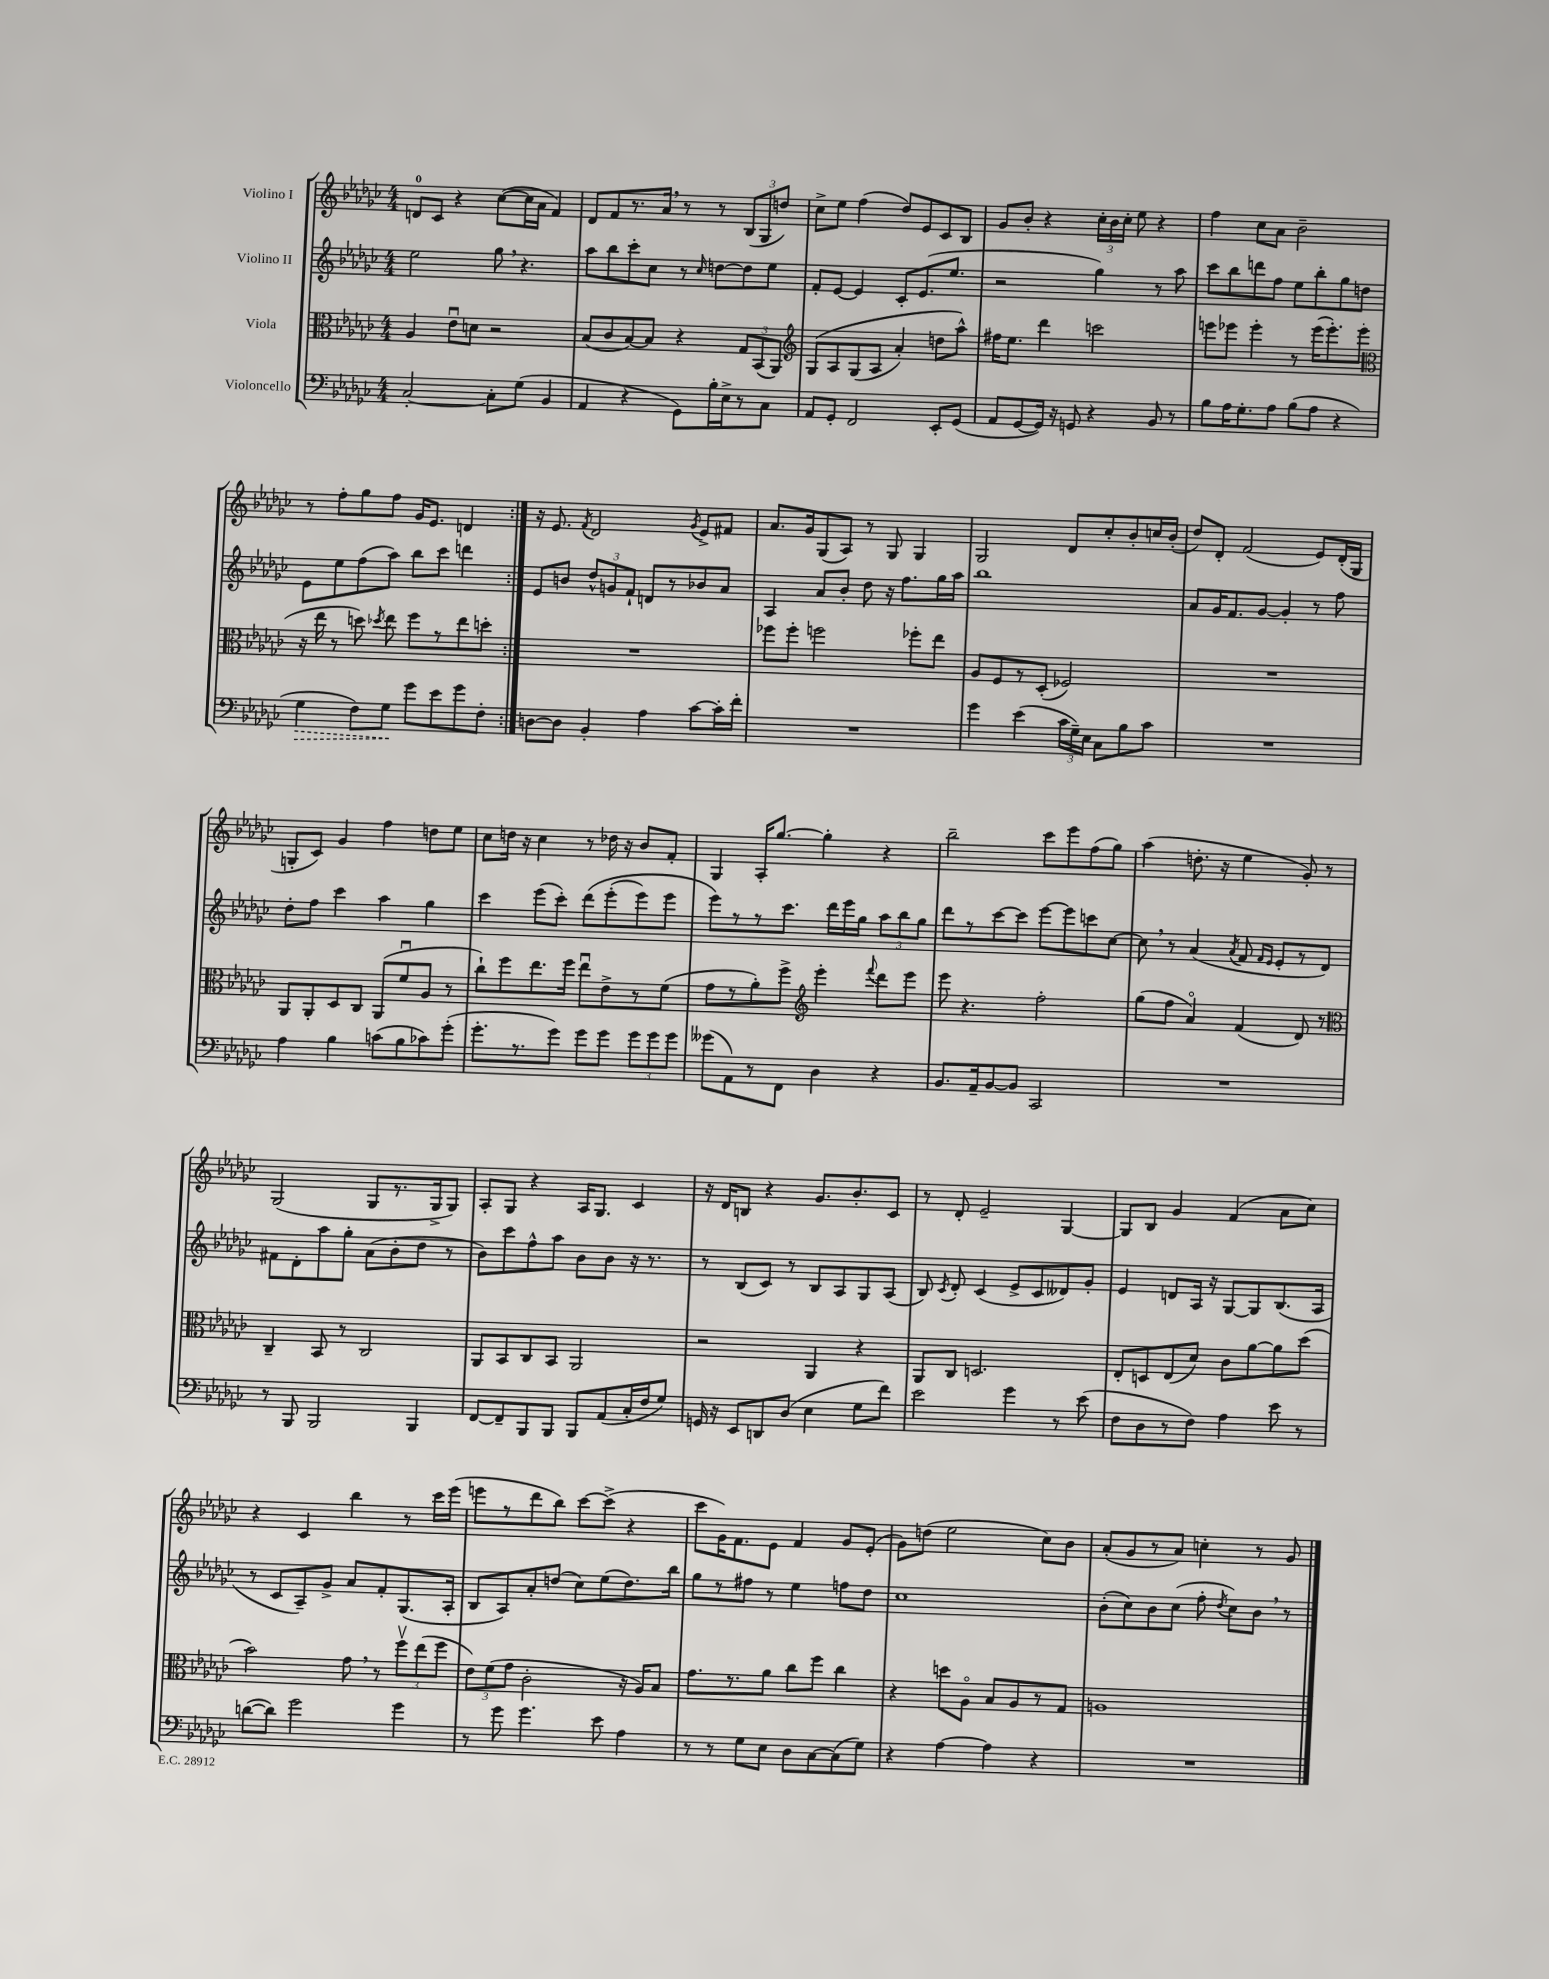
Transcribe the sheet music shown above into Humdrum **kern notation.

**kern	**kern	**kern	**kern
*staff4	*staff3	*staff2	*staff1
*clefF4	*clefC3	*clefG2	*clefG2
*k[b-e-a-d-g-c-]	*k[b-e-a-d-g-c-]	*k[b-e-a-d-g-c-]	*k[b-e-a-d-g-c-]
*M4/4	*M4/4	*M4/4	*M4/4
[2C-'/	4A-/	2ee-\	8d/L
.	.	.	8c-/J
.	8e-u\L	.	4r
.	8d\J	.	.
8C-'\]L	2r	8gg-\	([8cc-\L
(8G-\J	.	4.r	16cc-\]L
.	.	.	16a-\JJ
4BB-/	.	.	4f/)
=	=	=	=
4AA-/	(8B-/L	8aa-\L	8d-/L
.	8c-/	8bb-\	8f/
4r	[8B-/)	8ccc-'\	8.r
.	8B-/]J	8cc-\J	.
.	.	.	16a-/Jk
8GG-\L)	4r	8r	8r
.	.	16qqcc-/	.
16B-'\L	.	[8dd\L	8r
16E-^\J	.	.	.
8r	12G-/L	8dd\]	(12B-/L
.	(12BB-/	.	12G-/
8C-\J	.	8ee-\J	.
.	12AA-/J)	.	12dd/J)
=	=	=	=
*	*clefG2	*	*
8AA-/L	&(8G-/L	8f'/L	8cc-^\L
8GG-'/J	8A-/	[8e-/J	8ee-\J
2FF/	(8G-/	4e-/]	(4ff\
.	8A-/J	.	.
.	4a-'/)	8c-'/L	8dd-/L)
.	.	(8.e-/	8e-/
8EE-'/L	8dd\L	.	8c-/
.	.	8.ee-/J	.
(8GG-/J	8aa-^^\J&)	.	8B-/J
=	=	=	=
8AA-/L	16ff#\LK	2r	8g-/L
.	8.ee-\J	.	.
[8GG-/	.	.	8b-'/J
16GG-/]Jk)	4ddd-\	.	4r
16r	.	.	.
8GG/	.	.	.
4r	2ccc\	4gg-\)	24cc-'\LL
.	.	.	24b-\
.	.	.	24cc-'\JJ
.	.	.	8ee-\
8BB-/	.	8r	4r
8r	.	8aa-\	.
=	=	=	=
8B-\L	8eee\L	8ccc-\L	4ff\
16A-\K	8eee-\J	8bb-\	.
8.G-'\	.	.	.
.	4eee-'\	8ddd\	8cc-\L
8A-\J	.	8ff\J	8a-\J
(8B-\L	8r	8ee-\L	2b-~\
8A-\J	(16eee-\LK	8bb-'\	.
.	8.eee-'\)	.	.
4r	.	8gg-\	.
.	(8eee-\J	8dd\J	.
=	=	=	=
*	*clefC3	*	*
4G-\	16r	8e-\L	8r
.	16ee-\	.	.
.	8r	8ee-\	8ff'\L
8F\L)	8dd\)	(8ff\	8gg-\
.	8qdd-/	.	.
8G-\J	8ee-\	8aa-\J)	8ff\J
8g-\L	8ff\L	8bb-\L	16g-/LK
.	.	.	8.e-/J
8e-\	8r	8ccc-\J	.
8g-\	8ee-\	4ddd\	4d/
8F'\J	8dd'\J	.	.
=:|!	=:|!	=:|!	=:|!
[8D\L	1r	8e-/L	16r
.	.	.	8.e-/
8D\]J	.	8b/J	.
.	.	.	8qf/
4BB-'/	.	12dd-^^/L	2d-/
.	.	12g/	.
.	.	12f`/J	.
4A-\	.	8d/L	.
.	.	8r	.
.	.	.	8qg-/
[8c-\L	.	8b-/	8e-^/L
16c-'\]L	.	8a-/J	8f#/J
16f'\JJ	.	.	.
=	=	=	=
1r	8ff-\L	4A-/	8.a-/L
.	8ff-'\J	.	.
.	.	.	16g-/k
.	2ff\	8a-/L	(8G-/
.	.	8b-'/J	8A-/J)
.	.	8dd-\	8r
.	.	16r	8G-/
.	.	8.ff\L	.
.	8ff-'\L	.	4G-/
.	8ee-\J	16gg-\L	.
.	.	16aa-\JJ	.
=	=	=	=
4g-\	8A-/L	1bb-	2G-/
.	8F/	.	.
(4e-\	8r	.	.
.	(8D-'/J	.	.
24c-\LL	2F-/)	.	8d-/L
24G-~\)	.	.	.
24E-\JJ	.	.	.
8C-\L	.	.	8cc-'/
8B-\	.	.	8b-'/
8c-\J	.	.	16cc/L
.	.	.	(16b-'/JJ
=	=	=	=
1r	1r	8a-/L	8dd-/L)
.	.	16g-/K	8d-'/J
.	.	8.f/	.
.	.	.	(2f/
.	.	[8g-/J	.
.	.	4g-'/]	.
.	.	8r	8e-/L)
.	.	8ff\	(16d-'/L
.	.	.	16G-/JJ
=	=	=	=
4A-\	8AA-/L	8dd-'\L	8G'/L
.	8AA-'/	8ff\J	8c-/J)
4B-\	8D-/	4ccc-\	4g-/
.	8C-/J	.	.
(8c\L	(8AA-/L	4aa-\	4ff\
8B-\	8fu/	.	.
8c-\)	8A-/J	4gg-\	8dd\L
(8g-'\J	8r	.	8ee-\J
=	=	=	=
8.g-'\L	8cc-`\L)	4ccc-\	8cc-\L
.	8ff\	.	16dd\Jk
8.r	.	.	16r
.	8.ee-\	(8eee-\L	4cc-\
8g-\J)	.	8ccc-'\J)	.
.	16ff\Jk	.	.
8g-\L	8ee-u\L	&(8ddd-\L	8r
8g-\J	8e-^\	(8eee-'\	16dd-\
.	.	.	16r
12g-\L	8r	8eee-\)	8b-/L
12g-\	.	.	.
.	(8f\J	8eee-\J	8f'/J
12g-\J	.	.	.
=	=	=	=
(8g--\L	8g-\L	8eee-\L&)	4G-/
8AA-\)	8r	8r	.
8r	8a-'\)	8r	16A-'/LK
.	.	.	[8.gg-/J
8FF\J	8ff^\J	8.ccc-\J	.
*	*clefG2	*	*
4D-\	4eee-'\	.	4gg-'\]
.	.	16ddd-\LL	.
.	.	16eee-\	.
.	.	16gg-\JJ	.
.	8qqfff/	.	.
4r	8ddd-\L	12aa-\L	4r
.	.	12bb-\	.
.	8eee-\J	.	.
.	.	12gg-\J	.
=	=	=	=
8.BB-/L	8eee-\	8ddd-\L	2bb-~\
.	4.r	8r	.
16AA-~/k	.	.	.
[8BB-/	.	[8ccc-\	.
8BB-/]J	.	8ccc-\]J	.
2CC-/	2ff'\	[8eee-\L	8ccc-\L
.	.	8eee-\]	8eee-\
.	.	8ccc\	(8ff\
.	.	[8cc-\J	8gg-\J)
=	=	=	=
1r	(8gg-\L	8cc-\]	(4aa-\
.	8ff\J	8r	.
.	4a-o/)	(4a-/	8.dd'\
.	.	.	16r
.	.	8qa-/	.
.	(4f/	8f/	4ee-\
.	.	16qqf/LL	.
.	.	16qqe-/JJ	.
.	.	8e-'/L	.
.	8d-/)	8r	8g-'/)
.	8r	8d-/J)	8r
=	=	=	=
*	*clefC3	*	*
8r	4C-~/	8f#\L	(2G-/
8BBB-/	.	8d-'\	.
2BBB-/	8BB-/	8aa-\	.
.	8r	8gg-'\J	.
.	2C-/	(8a-\L	8G-/L
.	.	8b-'\	8.r
4BBB-/	.	8dd-\J	.
.	.	.	16G-^/k
.	.	8r	8G-/J)
=	=	=	=
[8FF/L	8AA-/L	8b-\L)	8A-'/L
8FF~/]	8BB-/	8ccc-\	8G-/J
8BBB-/	8C-/	8ff^^\	4r
8BBB-/J	8BB-/J	8aa-\J	.
8BBB-/L	2AA-/	8b-\L	16A-/LK
.	.	.	8.G-/J
(8AA-/	.	8b-\J	.
16C-'/L	.	16r	4c-/
16F/J	.	8.r	.
8G-/J)	.	.	.
=	=	=	=
16GG/	2r	8r	16r
16r	.	.	16d-/LK
8EE-/L	.	(8B-/L	8B/J
8DD/	.	8c-/J)	4r
(8D-/J	.	8r	.
4E-\	4AA-/	8B-/L	8.g-/L
.	.	8A-/	.
.	.	.	8.b-'/
8G-\L	4r	8G-/	.
8f\J)	.	(8A-/J	8c-/J
=	=	=	=
2e-\	8AA-/L	8B-/)	8r
.	.	8qc-/	.
.	8C-/J	8d-'/	8d-'/
.	2.D/	(4c-/	2e-~/
4g-\	.	8e-^/L	.
.	.	8c-/	.
8r	.	8d--/)	[4G-/
(8e-\	.	8g-'/J	.
=	=	=	=
8F\L	8E-'/L	4e-/	8G-/]L
8D-\	8D/	.	8B-/J
8r	(8E-/	8d/L	4g-/
8F\J)	8d-/J)	16A-/Jk	.
.	.	16r	.
4A-\	8c-\L	[8G-/L	(4f/
.	[8a-\	8G-/]	.
8e-\	8a-\]	(8.B-/	8a-\L
8r	(8dd-\J	.	8cc-\J)
.	.	16A-/Jk	.
=	=	=	=
([8d\L	2b-\)	8r	4r
8d\]J)	.	8c-/L	.
2g-\	.	8A-~/)	4c-/
.	.	8g-^/J	.
.	8g-\	8a-/L	4bb-\
.	8r	8f'/	.
4g-\	12ffv\L	(8.G-/	8r
.	(12ee-\	.	.
.	.	.	16ccc-\LL
.	12ff\J	.	.
.	.	16A-'/Jk	(16eee-\JJ
=	=	=	=
8r	12e-\L)	8B-/L	8eee\L
.	(12f\	.	.
8g-\	.	8A-/)	8r
.	12g-\J	.	.
4.g-\	2c-'\	8a-'/	8ddd-\
.	.	(8dd/J	8bb-\J)
.	.	8cc-\L)	[8ccc-\L
8e-\	.	(8ee-\	(8ccc-^\]J
4A-\	16r	8.dd\)	4r
.	16A-/LK)	.	.
.	8B-/J	.	.
.	.	16bb-\Jk	.
=	=	=	=
8r	8.g-\L	8gg-\L	8ccc-\L
8r	.	8r	16g-\K)
.	8.r	.	8.f\
8G-\L	.	8ff#\J	.
8E-\J	8a-\J	8r	8e-\J
8D-\L	8cc-\L	4ee-\	4f/
[8C-\	8ff\J	.	.
(8C-\]	4cc-\	8ff\L	8g-/L
8G-\J)	.	8dd-\J	(8e-'/J
=	=	=	=
4r	4r	1cc-	8g-\L)
.	.	.	(8dd\J
[4A-\	8dd\L	.	2ee-\
.	8A-o\J	.	.
4A-\]	8B-/L	.	.
.	8A-/	.	.
4r	8r	.	8cc-\L)
.	8G-/J	.	8b-\J
=	=	=	=
1r	1A	(8b-'\L	(8a-'/L
.	.	8cc-\)	8g-/
.	.	8b-\	8r
.	.	(8cc-\J	8a-/J)
.	.	8ff'\	4cc'\
.	.	8qdd-/	.
.	.	8cc-\L)	.
.	.	8b-\J	8r
.	.	8r	8g-/
==	==	==	==
*-	*-	*-	*-
